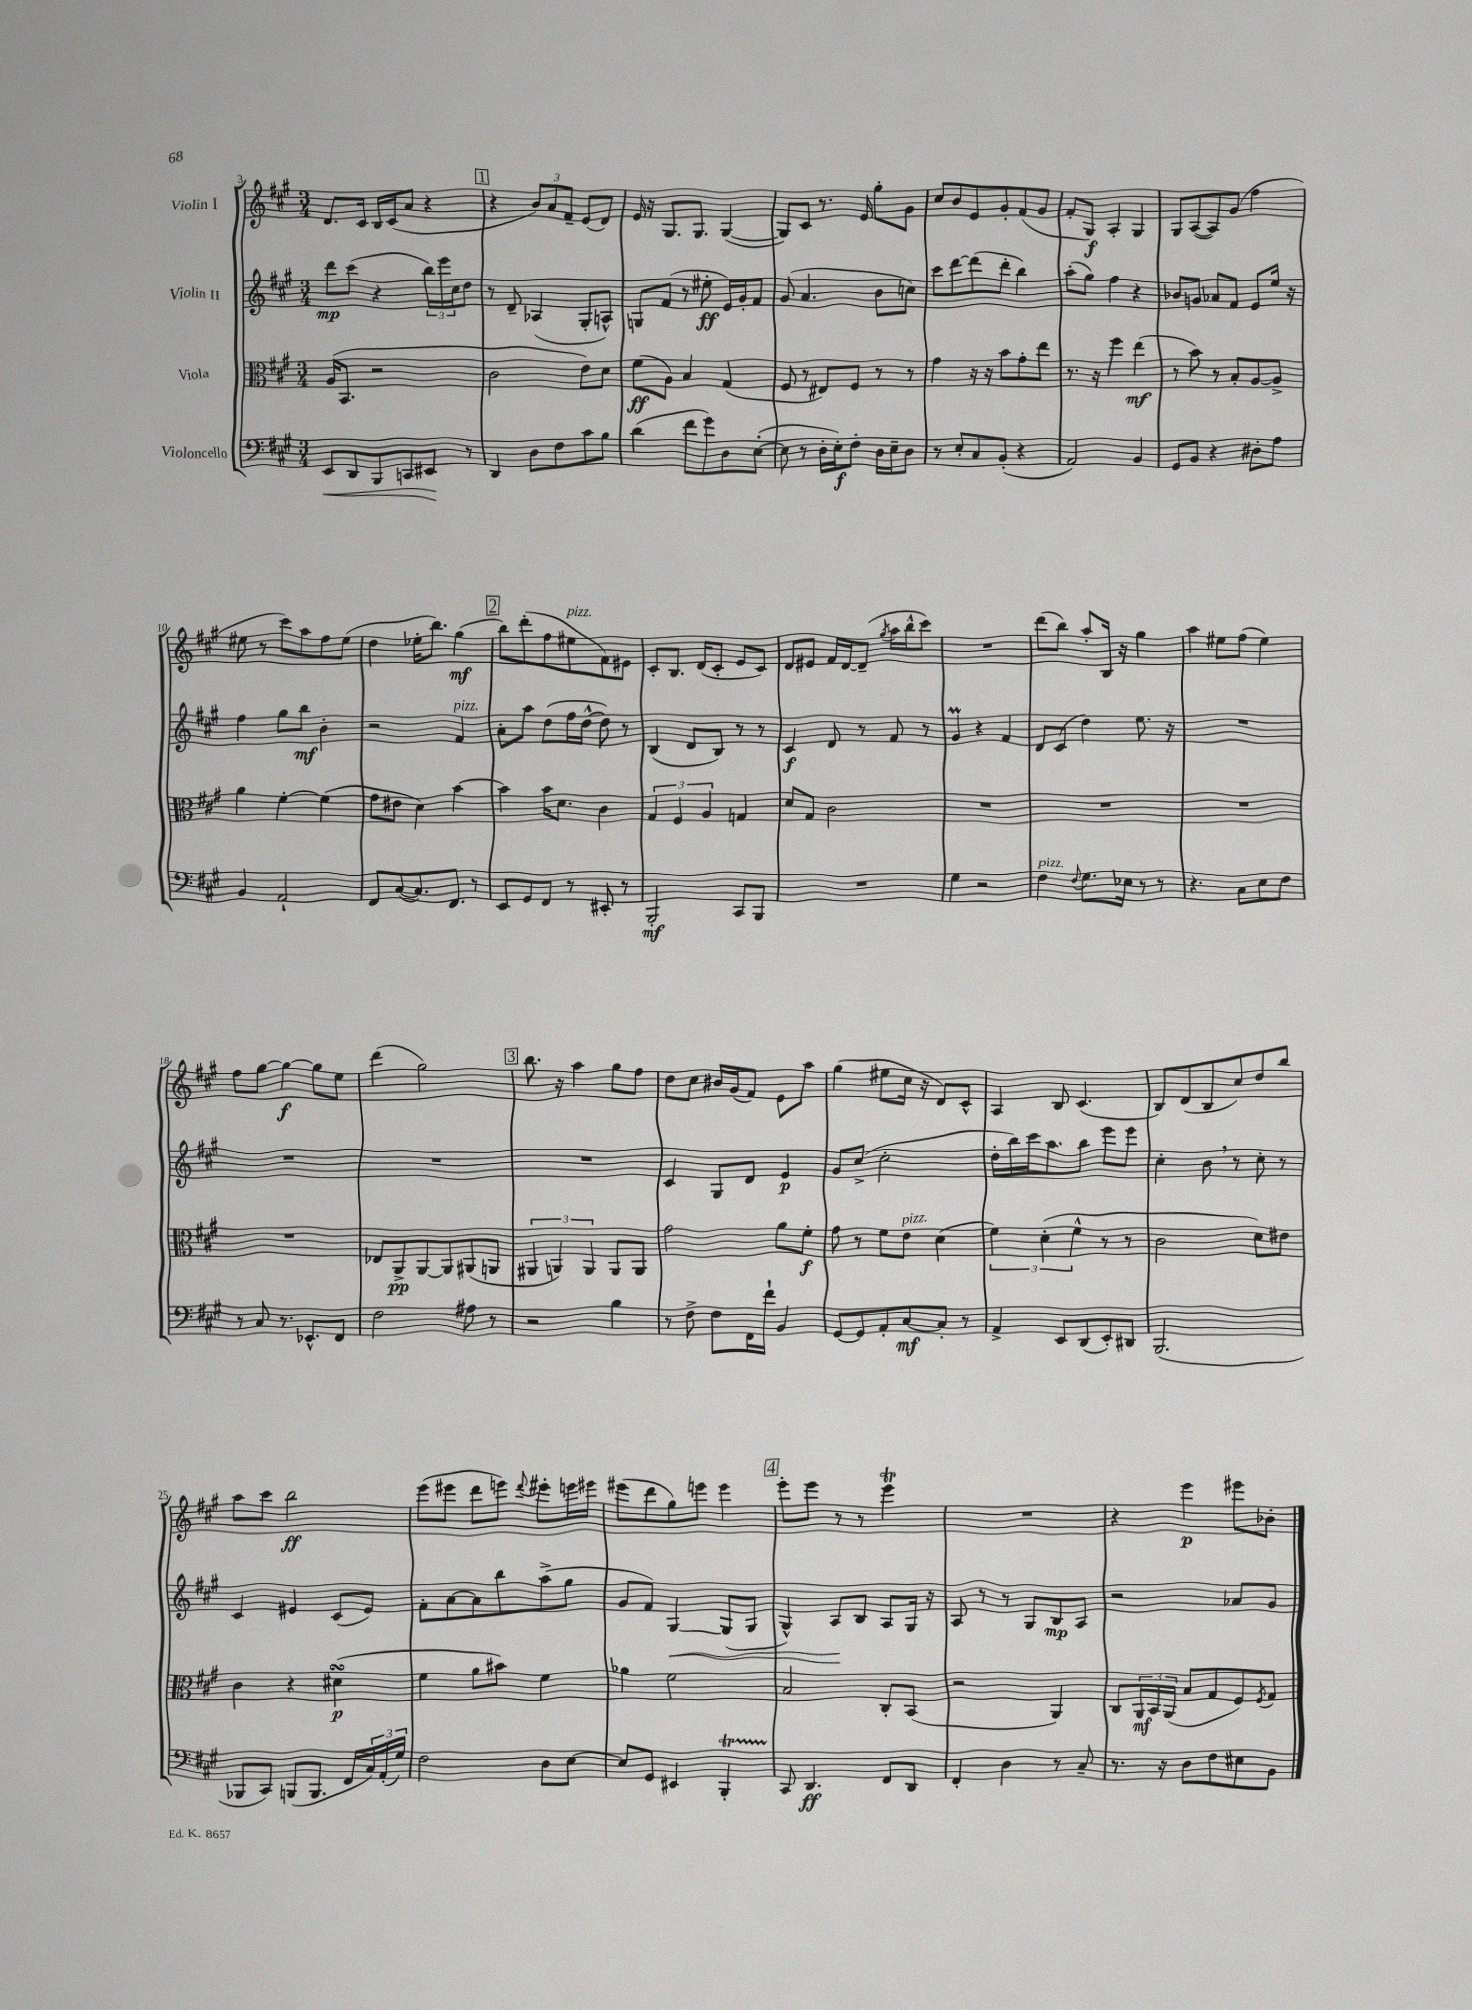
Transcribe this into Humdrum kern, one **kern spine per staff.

**kern	**kern	**kern	**kern
*staff4	*staff3	*staff2	*staff1
*clefF4	*clefC3	*clefG2	*clefG2
*k[f#c#g#]	*k[f#c#g#]	*k[f#c#g#]	*k[f#c#g#]
*M3/4	*M3/4	*M3/4	*M3/4
8EE	(16A	8ddd	8.d
.	8.BB	.	.
8DD	.	(8ccc#	.
.	.	.	16c#
8BBB	2r	4r	16B
.	.	.	(16c#
8CC	.	.	8a
8EE#	.	24bb)	4r
.	.	24eee	.
.	.	24cc#	.
8r	.	8dd	.
=	=	=	=
4DD	2c#	8r	4r
.	.	8d~	.
8D	.	(4A-	12b)
.	.	.	12a
8F#	.	.	.
.	.	.	12f#~
8c#	8e)	8G#'	(8e
8B	8d	8A^^)	8d)
=	=	=	=
(4d	(8f#	8G	16e
.	.	.	16r
.	8A)	(8f#	8.G#
8f#	4B	8r	.
.	.	.	8.G#
8g#)	.	8ee#'	.
8D	(4G#	16e)	([4G#
.	.	16g#'	.
([8E'	.	8f#	.
=	=	=	=
8E]	8F#	(8g#	8G#])
8r	8r	4.a	8c#
16D'	8E#)	.	8.r
16E')	.	.	.
8F#'	8F#	.	.
.	.	.	16e
16D	8r	8b	8gg#'
16E~	.	.	.
8D	8r	8cc)	8g#
=	=	=	=
8r	4g#	8ccc#	8cc#
8E'	.	[8ddd	8b
8C#	16r	(8ddd]	8e
.	16r	.	.
(8BB'	8b	8ddd'	8g#'
4r	8g#'	4bb)	(8f#
.	8ee	.	8g#
=	=	=	=
2AA)	8.r	(8aa'	8f#'
.	.	8gg#)	8G#)
.	16r	.	.
.	4ff#	4ff#	4A'
4BB	(4ee	4r	4G#
=	=	=	=
8GG#	8r	8b-	8G#
8BB	8b)	8g	([8A
4r	8r	8a-	8A])
.	8B'	8f#	(8g#
8D#'	[8A	8e	4ff#
8A	8A^]	16ee	.
.	.	16r	.
=	=	=	=
4BB	4a	4ff#	8ee#
.	.	.	8r
2AA`	[4f#'	8gg#	8ccc#)
.	.	8bb	8aa
.	(4f#]	4b'	8ff#
.	.	.	(8ee#
=	=	=	=
8FF#	8g#	2r	4dd
([8C#	8e#	.	.
8.C#])	4d)	.	16ee-'
.	.	.	8.bb)
8.FF#	.	.	.
.	[4b	4f#	(4gg#
8r	.	.	.
=	=	=	=
8EE	4b]	8a'	8bb)
8GG#	.	8aa	(8ddd'
8FF#	16b	(8dd	8ff#
.	8.d	.	.
8r	.	16ff#	8ee#
.	.	[16dd^^	.
8EE#'	4c#	8dd])	8f#)
8r	.	8r	8e#
=	=	=	=
2BBB'	6G#	(4B	8c#'
.	.	.	8.B
.	6F#	.	.
.	.	8d	.
.	.	.	(16d
.	6A	.	.
.	.	8B)	8c#'
8CC#	4G	8r	8e
8BBB	.	8r	8c#)
=	=	=	=
2.r	8d	4c#	8d
.	8G#	.	8e#
.	2c#	8d	16f#
.	.	.	[16d
.	.	8r	(8d~]
.	.	.	8qgg#
.	.	8f#	16aa
.	.	.	16bb^^
.	.	8r	8ccc#)
=	=	=	=
4G#	2.r	4g#	2.r
2r	.	4r	.
.	.	4f#	.
=	=	=	=
4F#	2.r	8d	(8ddd
.	.	(8c#	8bb)
8qqF#	.	.	.
8.G#	.	4dd)	8aa'
.	.	.	16B
16E-	.	.	16r
8r	.	8.ee	4gg#
8r	.	.	.
.	.	16r	.
=	=	=	=
4.r	2.r	2.r	4aa
.	.	.	8ee#
8C#	.	.	(8ff#
8E	.	.	4ee#)
8F#	.	.	.
=	=	=	=
8r	2.r	2.r	8ff#
8C#	.	.	[8gg#
8.r	.	.	4gg#_
8.EE-^^	.	.	.
.	.	.	8gg#]
8FF#	.	.	8ee
=	=	=	=
2F#	8E-	2.r	(4ddd
.	8AA^	.	.
.	[8AA	.	2gg#)
.	8AA]	.	.
8A#	(8AA#	.	.
8r	8AA	.	.
=	=	=	=
2r	6AA#	2.r	8.bb
.	6AA)	.	.
.	.	.	16r
.	.	.	4aa
.	6AA	.	.
4B	8AA	.	8gg#
.	8AA	.	8ff#
=	=	=	=
8r	2g#	4c#	8dd
8F#^	.	.	8cc#
8F#	.	8G#	16b#
.	.	.	(16g#
16FF#	.	8d	8f#)
16f#`	.	.	.
4BB	8a	4e	8e
.	8f#'	.	8aa
=	=	=	=
[8GG#	8g#	8g#	(4gg#
8GG#]	8r	(8cc#^	.
8AA'	8f#	2cc#'	8ee#
[8C#	8e	.	16cc#
.	.	.	16r
8C#']	(4d	.	8d)
8r	.	.	8c#^^
=	=	=	=
4AA^	6f#)	16dd'	4A
.	.	16bb)	.
.	.	16ccc#	.
.	(6d'	.	.
.	.	8.aa	.
8EE	.	.	8B
.	6f#^^	.	.
(8DD	.	8bb	(4.c#
8EE')	8r	8eee	.
8DD#	8r	8eee	.
=	=	=	=
(2.BBB	2c#	4cc#'	8B)
.	.	.	(8d
.	.	8b	8B
.	.	8r	8cc#)
.	8d)	8cc#'	8dd
.	8e#	8r	8bb
=	=	=	=
8BBB-	4c#	4c#	8aa
8CC#)	.	.	8ccc#
(8BBB	4r	4e#	2bb
8.BBB	.	.	.
.	(4d#	(8c#	.
16FF#	.	.	.
24C#)	.	8e#)	.
(24AA'	.	.	.
24G#)	.	.	.
=	=	=	=
2F#	4f#	8f#'	(8eee
.	.	[8a	8eee#
.	8a	8a]	8ddd
.	8b#)	8bb	8eee)
.	.	.	8qqddd
8D	4f#	(8aa^	8eee#'
[8E	.	8gg#	16eee
.	.	.	16eee#
=	=	=	=
8E]	4a-	8g#	(8eee#
8GG#	.	8f#)	8ddd
4EE#	2f#	[4G#	8gg#)
.	.	.	8eee
4BBB'	.	(8G#]	4eee
.	.	8G#	.
=	=	=	=
8CC#	2B	4G#^^)	8eee'
4.DD	.	.	8eee
.	.	8A	8r
.	.	8B	8r
8FF#	8C#'	8A	4eee
8DD	(8BB	16G#	.
.	.	16r	.
=	=	=	=
4FF#'	2r	8A	2.r
.	.	8r	.
4D	.	8r	.
.	.	8G#	.
8r	4AA)	8B	.
8C#~	.	8A	.
=	=	=	=
8.r	8C#	2r	4r
.	24AA	.	.
.	24BB	.	.
16r	.	.	.
.	(24AA	.	.
8D	8B	.	4eee
8F#	8G#	.	.
8E#	8F#)	8a-	8eee#
.	8qF#	.	.
8BB	8G#	8g#	8b-'
==	==	==	==
*-	*-	*-	*-
